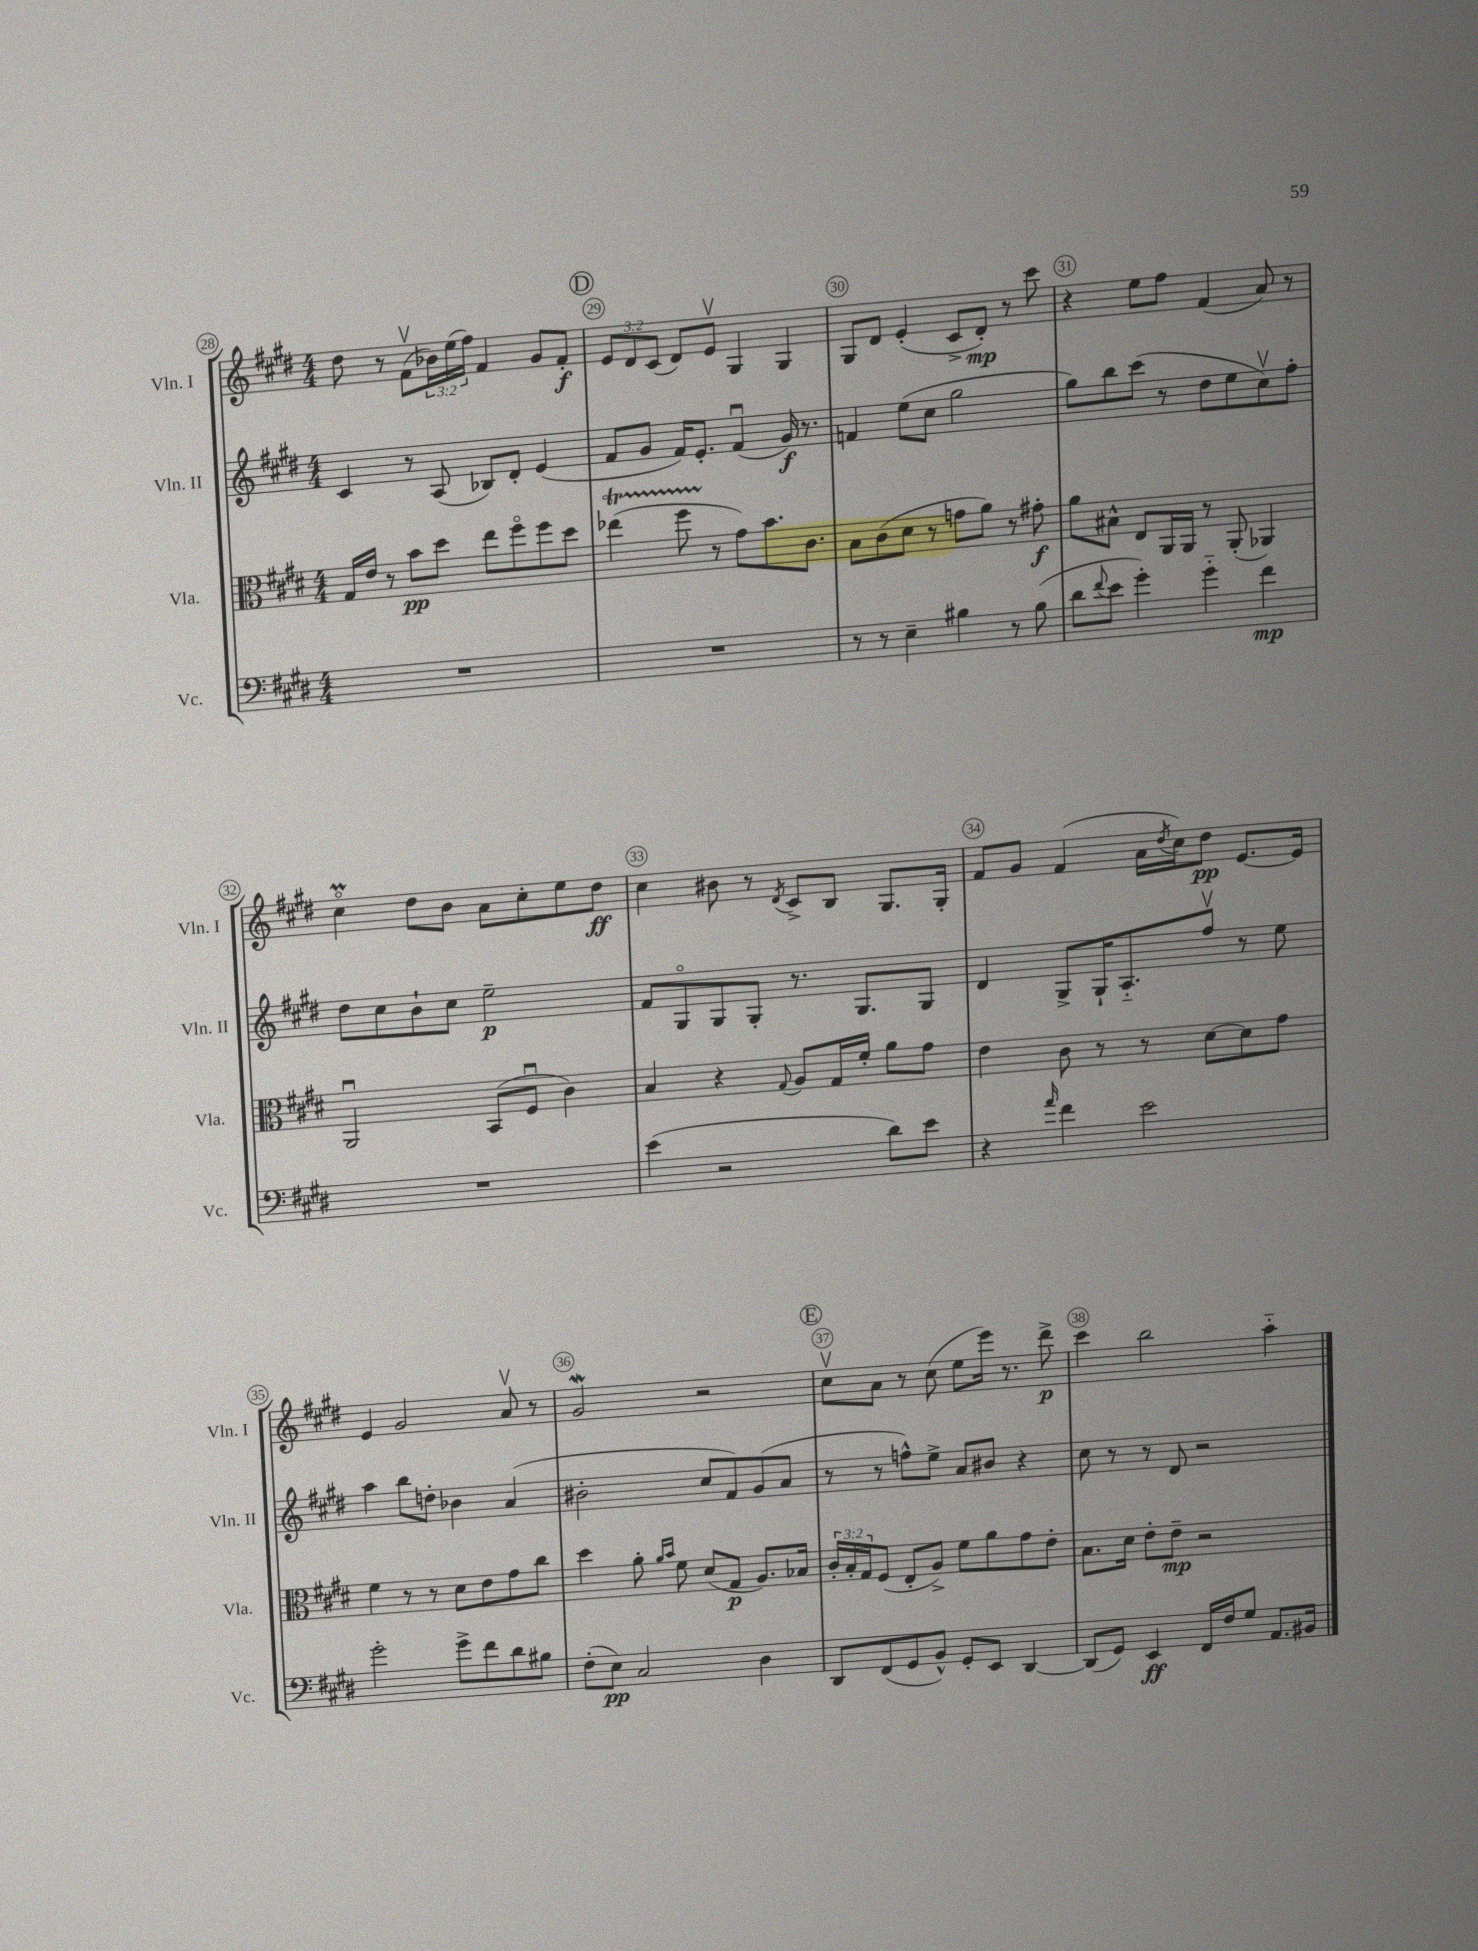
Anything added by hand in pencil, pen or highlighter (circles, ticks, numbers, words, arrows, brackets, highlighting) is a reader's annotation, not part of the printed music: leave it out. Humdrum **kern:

**kern	**kern	**kern	**kern
*staff4	*staff3	*staff2	*staff1
*clefF4	*clefC3	*clefG2	*clefG2
*k[f#c#g#d#]	*k[f#c#g#d#]	*k[f#c#g#d#]	*k[f#c#g#d#]
*M4/4	*M4/4	*M4/4	*M4/4
1r	16G#	4c#	8dd#
.	16e	.	.
.	8r	.	8r
.	8b	8r	(8f#v
.	8dd#	(8A	24b-)
.	.	.	(24ee
.	.	.	24ff#)
.	8ee	8B-)	4f#
.	8ff#o	8d#'	.
.	8ff#	(4e	8g#
.	8dd#	.	8f#'
=	=	=	=
1r	(4ee-	8f#	12e
.	.	.	12d#
.	.	8g#	.
.	.	.	(12c#
.	8ff#	16f#)	8d#)
.	.	8.e'	.
.	8r	.	8ev
.	8g#)	(4f#u	4G#
.	8.b	.	.
.	.	16g#)	4G#
.	8.c#	8.r	.
=	=	=	=
8r	8B	4f	8G#
8r	(8c#	.	8d#
4E~	8d#	(8ee	(4e'
.	8r	8cc#	.
4B#	8g	2gg#	8c#^
.	8a)	.	8d#')
8r	8r	.	8r
(8B#	8g#'	.	8ccc#
=	=	=	=
8d#	8a	8gg#)	4r
8qqf#	.	.	.
8e	8B#^^	8bb	.
4g#')	8E	(8ccc#	8ee
.	16AA	8r	8ff#
.	16AA	.	.
4g#'~	8r	8dd#	(4f#
.	(8AA'	8ee	.
4f#	4AA-)	8cc#v)	8a)
.	.	8ff#'	8r
=	=	=	=
1r	2AAu	8dd#	4cc#o
.	.	8cc#	.
.	.	8b`	8dd#
.	.	8cc#	8b
.	(8BB	2ee~	8a
.	8F#u	.	8cc#'
.	4c#)	.	8ee
.	.	.	8dd#
=	=	=	=
(4e	4B	8f#	4cc#
.	.	8G#o	.
2r	4r	8G#	8b#
.	.	8G#'	8r
.	8qqG#	.	8qd#
.	8A	8.r	8c#^
.	16G#	.	8B
.	16f#'	8.G#	.
8d#)	8a	.	8.G#
8e	8g#	8G#	.
.	.	.	16G#'
=	=	=	=
4r	4e	4d#	8f#
.	.	.	8g#
16qqa	.	.	.
4f#	8c#	8G#^	(4f#
.	8r	16G#`	.
.	.	8.A'~	.
2e	8r	.	16a
.	.	.	8qdd#
.	.	.	16cc#)
.	[8d#	8ff#v	8dd#
.	8d#]	8r	[8.e
.	8g#	8ee	.
.	.	.	16e]
=	=	=	=
2g#'	4f#	4aa	4e
.	8r	8bb	2g#
.	8r	8dd'	.
8g#^	8d#	4b-	.
8f#	8e	.	.
8d#	8g#	(4a	8av
8B#	8cc#	.	8r
=	=	=	=
(8F#'	4dd#	2b#'	2g#
8E)	.	.	.
2C#	8a'	.	.
.	16qqa	.	.
.	16qqb	.	.
.	8f#	.	.
.	(8d#	8cc#	2r
.	8G#	8f#)	.
4D#	8.A)	(8g#	.
.	.	8a	.
.	16B-	.	.
=	=	=	=
8DD#	24c#'	8r	8cc#v
.	24B'	.	.
.	24G#	.	.
(8FF#	(8F#	8r	8a
8GG#	8E'	8ff^^)	8r
8BB^^)	8A^)	8ee^	(8cc#
8GG#'	8f#	8a	8ee
8EE	8a	8b#	16eee)
.	.	.	8.r
[4DD#	8g#	4r	.
.	8e'	.	8ddd#^
=	=	=	=
(8DD#]	8.B	8cc#	4ccc#
8GG#)	.	8r	.
.	16d#	.	.
4EE	8e'	8r	2bb
.	8e~	8d#	.
16FF#	2r	2r	.
16F#	.	.	.
8G#	.	.	.
8.AA	.	.	4aa'~
16BB#	.	.	.
==	==	==	==
*-	*-	*-	*-
